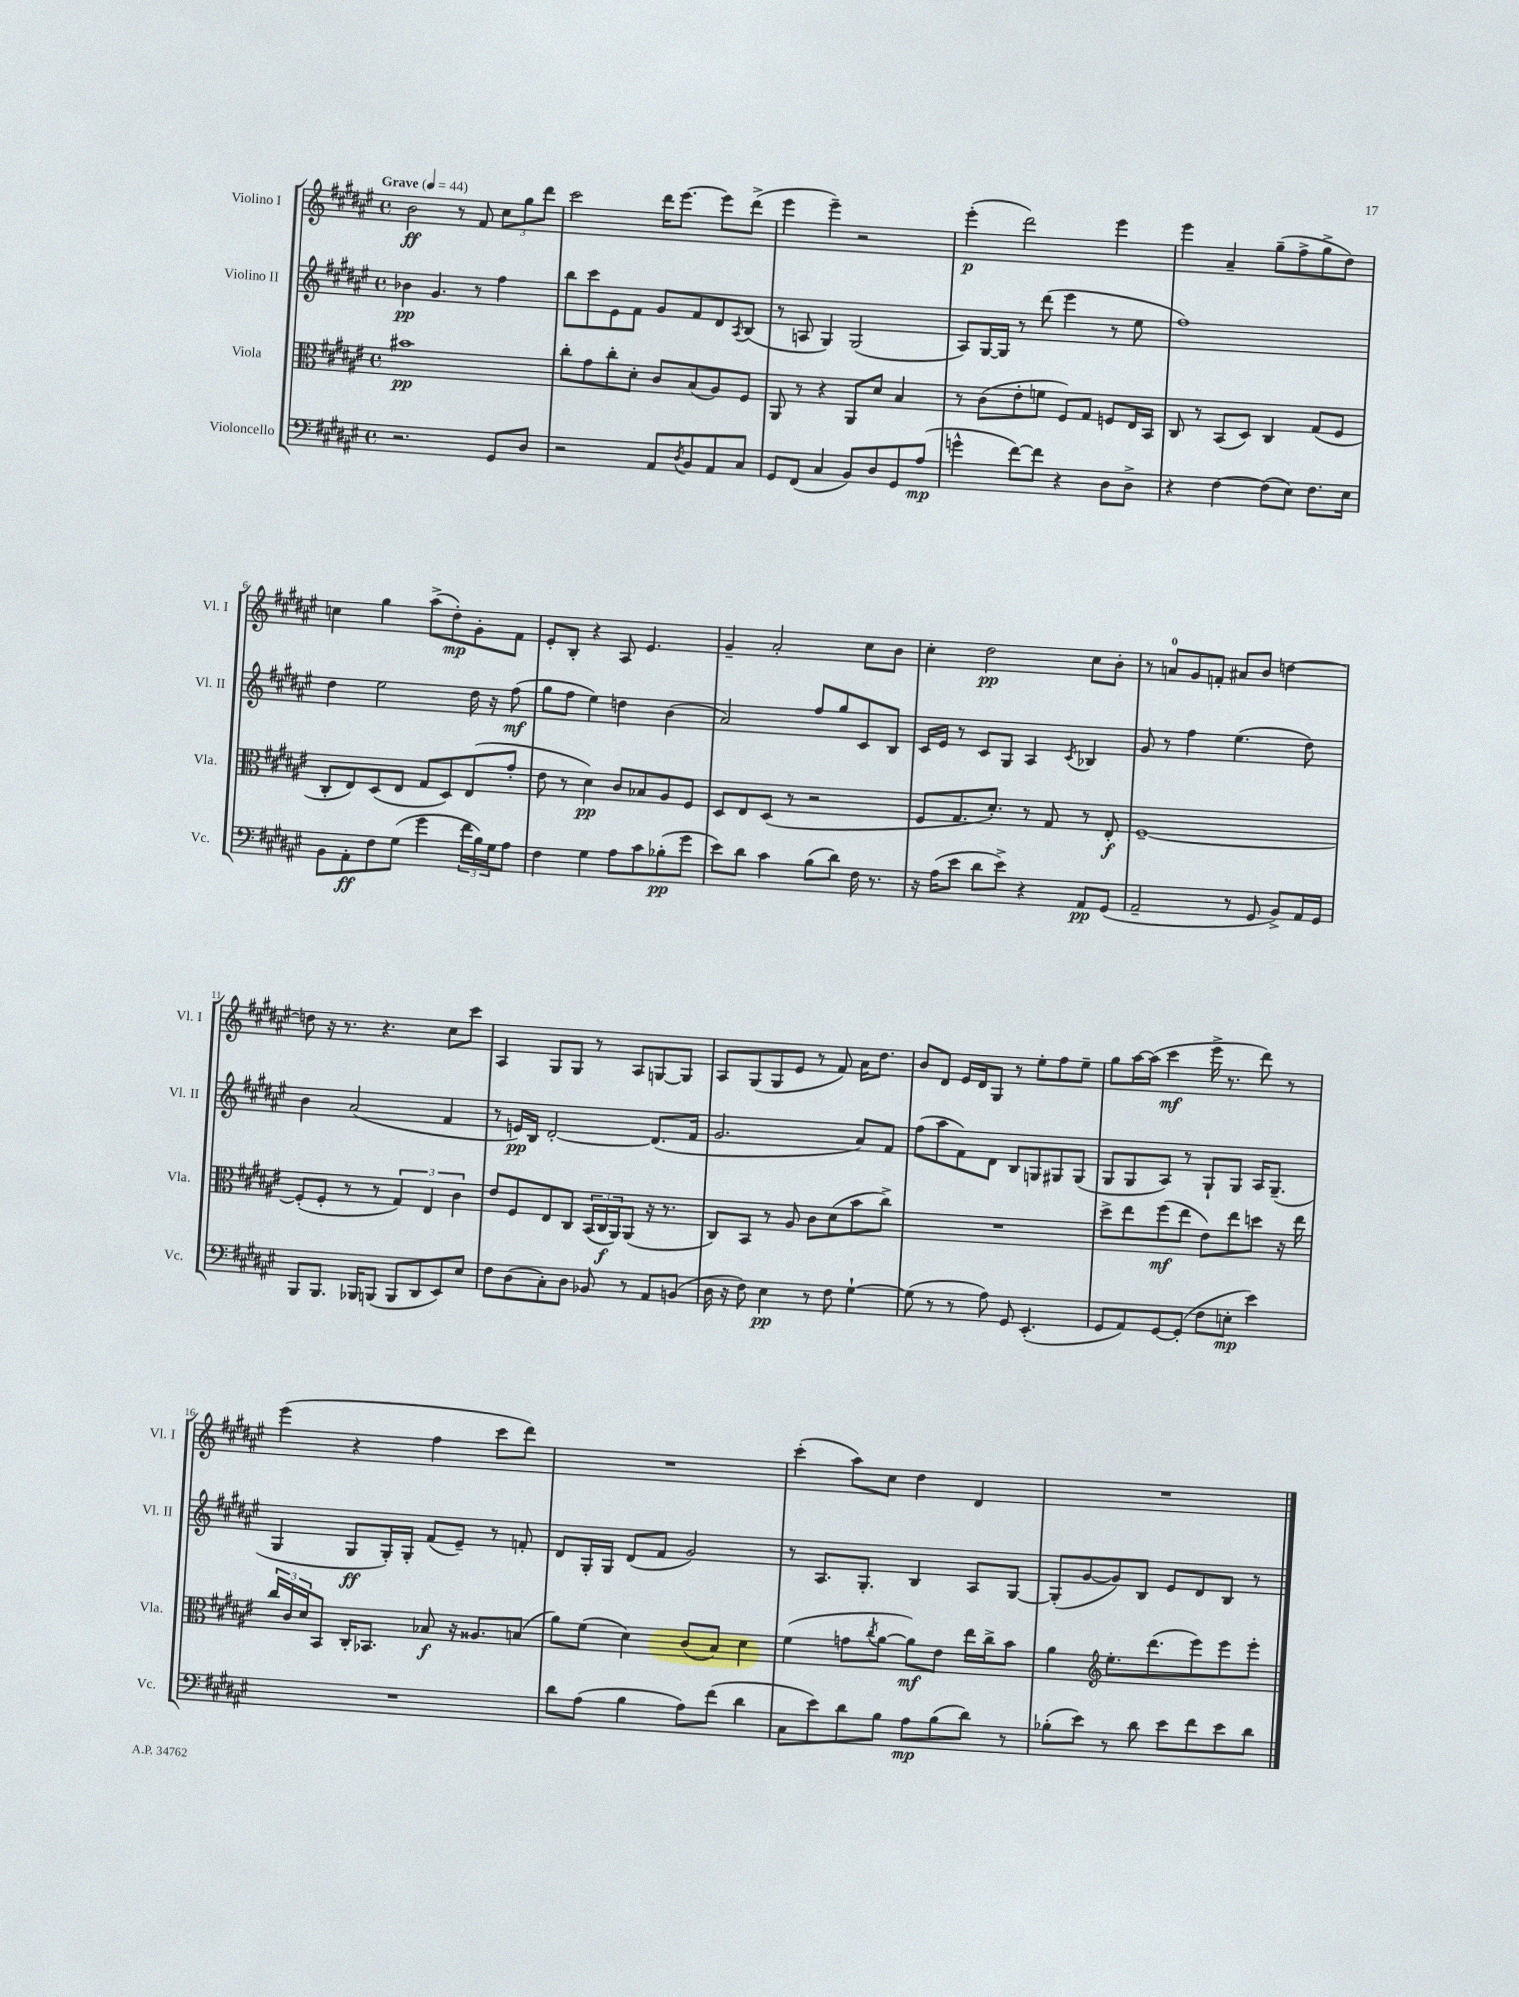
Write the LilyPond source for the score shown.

<<
\new StaffGroup <<
\new Staff = "s0" \with { instrumentName = "Violino I" shortInstrumentName = "Vl. I" } {
    \clef treble \key fis \major \defaultTimeSignature \time 4/4 \tempo "Grave" 4 = 44
    b'2\ff r8 fis'8 \tuplet 3/2 { cis''8 gis''8 dis'''8 } |
    cis'''2 dis'''16 eis'''8.~ eis'''8 dis'''8->( |
    eis'''4 eis'''4--) r2 |
    eis'''4-.\p( dis'''2) eis'''4 |
    eis'''4 ais'4-- gis''8--( fis''8-> gis''8-> dis''8) |
    c''4 gis''4 ais''8->( dis''8-.\mp) gis'8-. fis'8 |
    eis'8-. b8-. r4 ais8 eis'4. |
    gis'4-- ais'2-. cis''8 b'8 |
    cis''4-. dis''2\pp cis''8 b'8-. |
    r8 a'8-0 gis'8 f'8-. ais'8 b'8 d''4~ |
    d''8 r16 r8. r4. cis''8 cis'''8 |
    ais4 gis8 gis8 r8 ais8 g8~ g8 |
    ais8 gis8( gis8 eis'8 r8 fis'8) ais'16 dis''8. |
    b'8 dis'8 eis'16 dis'16 gis8 r8 eis''8-. fis''8 eis''8-- |
    gis''8 ais''16~ ais''16( cis'''4\mf eis'''16-> r8. dis'''8) r8 |
    eis'''4( r4 fis''4 cis'''8 dis'''8) |
    R1 |
    cis'''4-.( ais''8) cis''8 dis''4 dis'4 |
    R1 \bar "|." |
}
\new Staff = "s1" \with { instrumentName = "Violino II" shortInstrumentName = "Vl. II" } {
    \clef treble \key fis \major \defaultTimeSignature \time 4/4
    bes'4\pp gis'4. r8 fis''4 |
    b''8 cis'''8 eis'8 fis'8 gis'8 fis'8 dis'8 \acciaccatura { ais8 } b8( |
    r8 a8 gis4) gis2( |
    ais8) gis16~ gis16 r8 dis'''8( eis'''4 r8 eis''8 |
    fis''1) |
    dis''4 eis''2 dis''16 r16 fis''8\mf( |
    gis''8 fis''8 eis''4) d''4 b'4( |
    ais'2) fis''8 gis''8 cis'8 b8 |
    cis'16 eis'16 r8 cis'8 gis8 ais4 \acciaccatura { cis'8 } bes4 |
    gis'8 r8 fis''4 eis''4.( dis''8) |
    b'4 ais'2( fis'4 |
    r8 e'16\pp) b16 dis'2~-. dis'8.( fis'16 |
    gis'2. ais'8) fis'8 |
    fis''8( ais''8 fis'8) dis'8 b8 g8 gis8 gis8( |
    gis8 gis8 ais8) r8 gis8-! gis8 ais16 gis8.--( |
    gis4 gis8\ff gis16-.) gis16-. fis'8( eis'8--) r8 f'8-. |
    dis'8 gis16-. gis16 dis'8( fis'8 gis'2) |
    r8 ais8. gis8.-. b4 ais8 gis8~ |
    gis8-.( gis'8~ gis'8) b8 eis'8 dis'8 b8 r8 \bar "|." |
}
\new Staff = "s2" \with { instrumentName = "Viola" shortInstrumentName = "Vla." } {
    \clef alto \key fis \major \defaultTimeSignature \time 4/4
    bis'1\pp |
    cis''8-. gis'8 cis''8-. dis'8-. cis'8 b8( ais8) fis8 |
    ais,8 r8 r4 ais,8 dis'8 b4 |
    r8 cis'8( eis'8-. f'8 fis8) gis8 f8 eis16 b,16 |
    cis8 r8 b,8( dis8) cis4 gis8( fis8 |
    cis8-. eis8) dis8( eis8 gis8 dis8) eis8( gis'8-. |
    eis'8 r8 dis'4\pp) cis'8 bes8 ais8 fis8 |
    dis8 eis8 dis8( r8 r2 |
    fis8 gis8. dis'8.-.) r8 gis8 r8 eis8-.\f |
    fis1~-- |
    fis8-.( fis8-. r8 r8 \tuplet 3/2 { gis4) eis4 cis'4 } |
    eis'8 fis8 eis8 cis8 \tuplet 3/2 { b,16( cis16\f ais,16) } ais,8( r16 r8. |
    cis8) b,8 r8 ais8 cis'8 dis'8( b'8 cis''8->) |
    R1 |
    dis''8-> eis''8 fis''8\mf( eis''8 eis'8) eis''8 d''8 r16 eis''16 |
    \tuplet 3/2 { cis''16 cis'16 dis'16 } b,8 cis16-. bes,8. bes8\f r16 aisis8. b8( |
    ais'8) fis'8( dis'4) cis'8( b8) dis'4 |
    fis'4( g'8 \acciaccatura { cis''8 } ais'8~ ais'8\mf) eis'8 eis''16 cis''16-> b'8 |
    ais'4 \clef treble eis''8.-. dis'''8.( eis'''8) eis'''8 eis'''8-. \bar "|." |
}
\new Staff = "s3" \with { instrumentName = "Violoncello" shortInstrumentName = "Vc." } {
    \clef bass \key fis \major \defaultTimeSignature \time 4/4
    r2. gis,8 dis8 |
    r2 ais,8 \acciaccatura { dis8 } b,8 ais,8 cis8 |
    gis,8 fis,8( cis4 b,8) dis8 gis,8 ais8\mp( |
    g'4-^ fis'8~) fis'8 r4 dis8 dis8-> |
    r4 fis4~ fis8( eis8) fis8. eis16 |
    b,8 ais,8-.\ff fis8 gis8( gis'4 \tuplet 3/2 { fis'16 b16) gis16 } ais8 |
    fis4 gis4 ais8 cis'8 bes8-.\pp( gis'8 |
    eis'8) dis'8 cis'4 b8( dis'8) fis16 r8. |
    r16 ais16( eis'8 dis'8 eis'8->) r4 ais,8\pp gis,8( |
    ais,2-- r8 gis,8 b,8->) ais,16 gis,16 |
    b,,8 b,,8. bes,,16 b,,8( b,,8 dis,8 eis,8) eis8 |
    fis8 dis8( cis8-.) dis8 bes,8 r8 ais,8 b,8( |
    dis16 r16 fis8) eis4\pp r8 fis8 gis4~-! |
    gis8( r8 r8 ais8) gis,8 eis,4.-.( |
    gis,8 ais,8) gis,8~ gis,8-.( fis8 e8-.\mp eis'4) |
    R1 |
    dis'8 ais8( b4 ais8) fis'8( dis'4 |
    cis8 eis'8) dis'8 b8 ais8\mp b8( dis'8) r8 |
    bes8-.( eis'8) r8 dis'8 eis'8 fis'8 eis'8 dis'8 \bar "|." |
}
>>
>>
